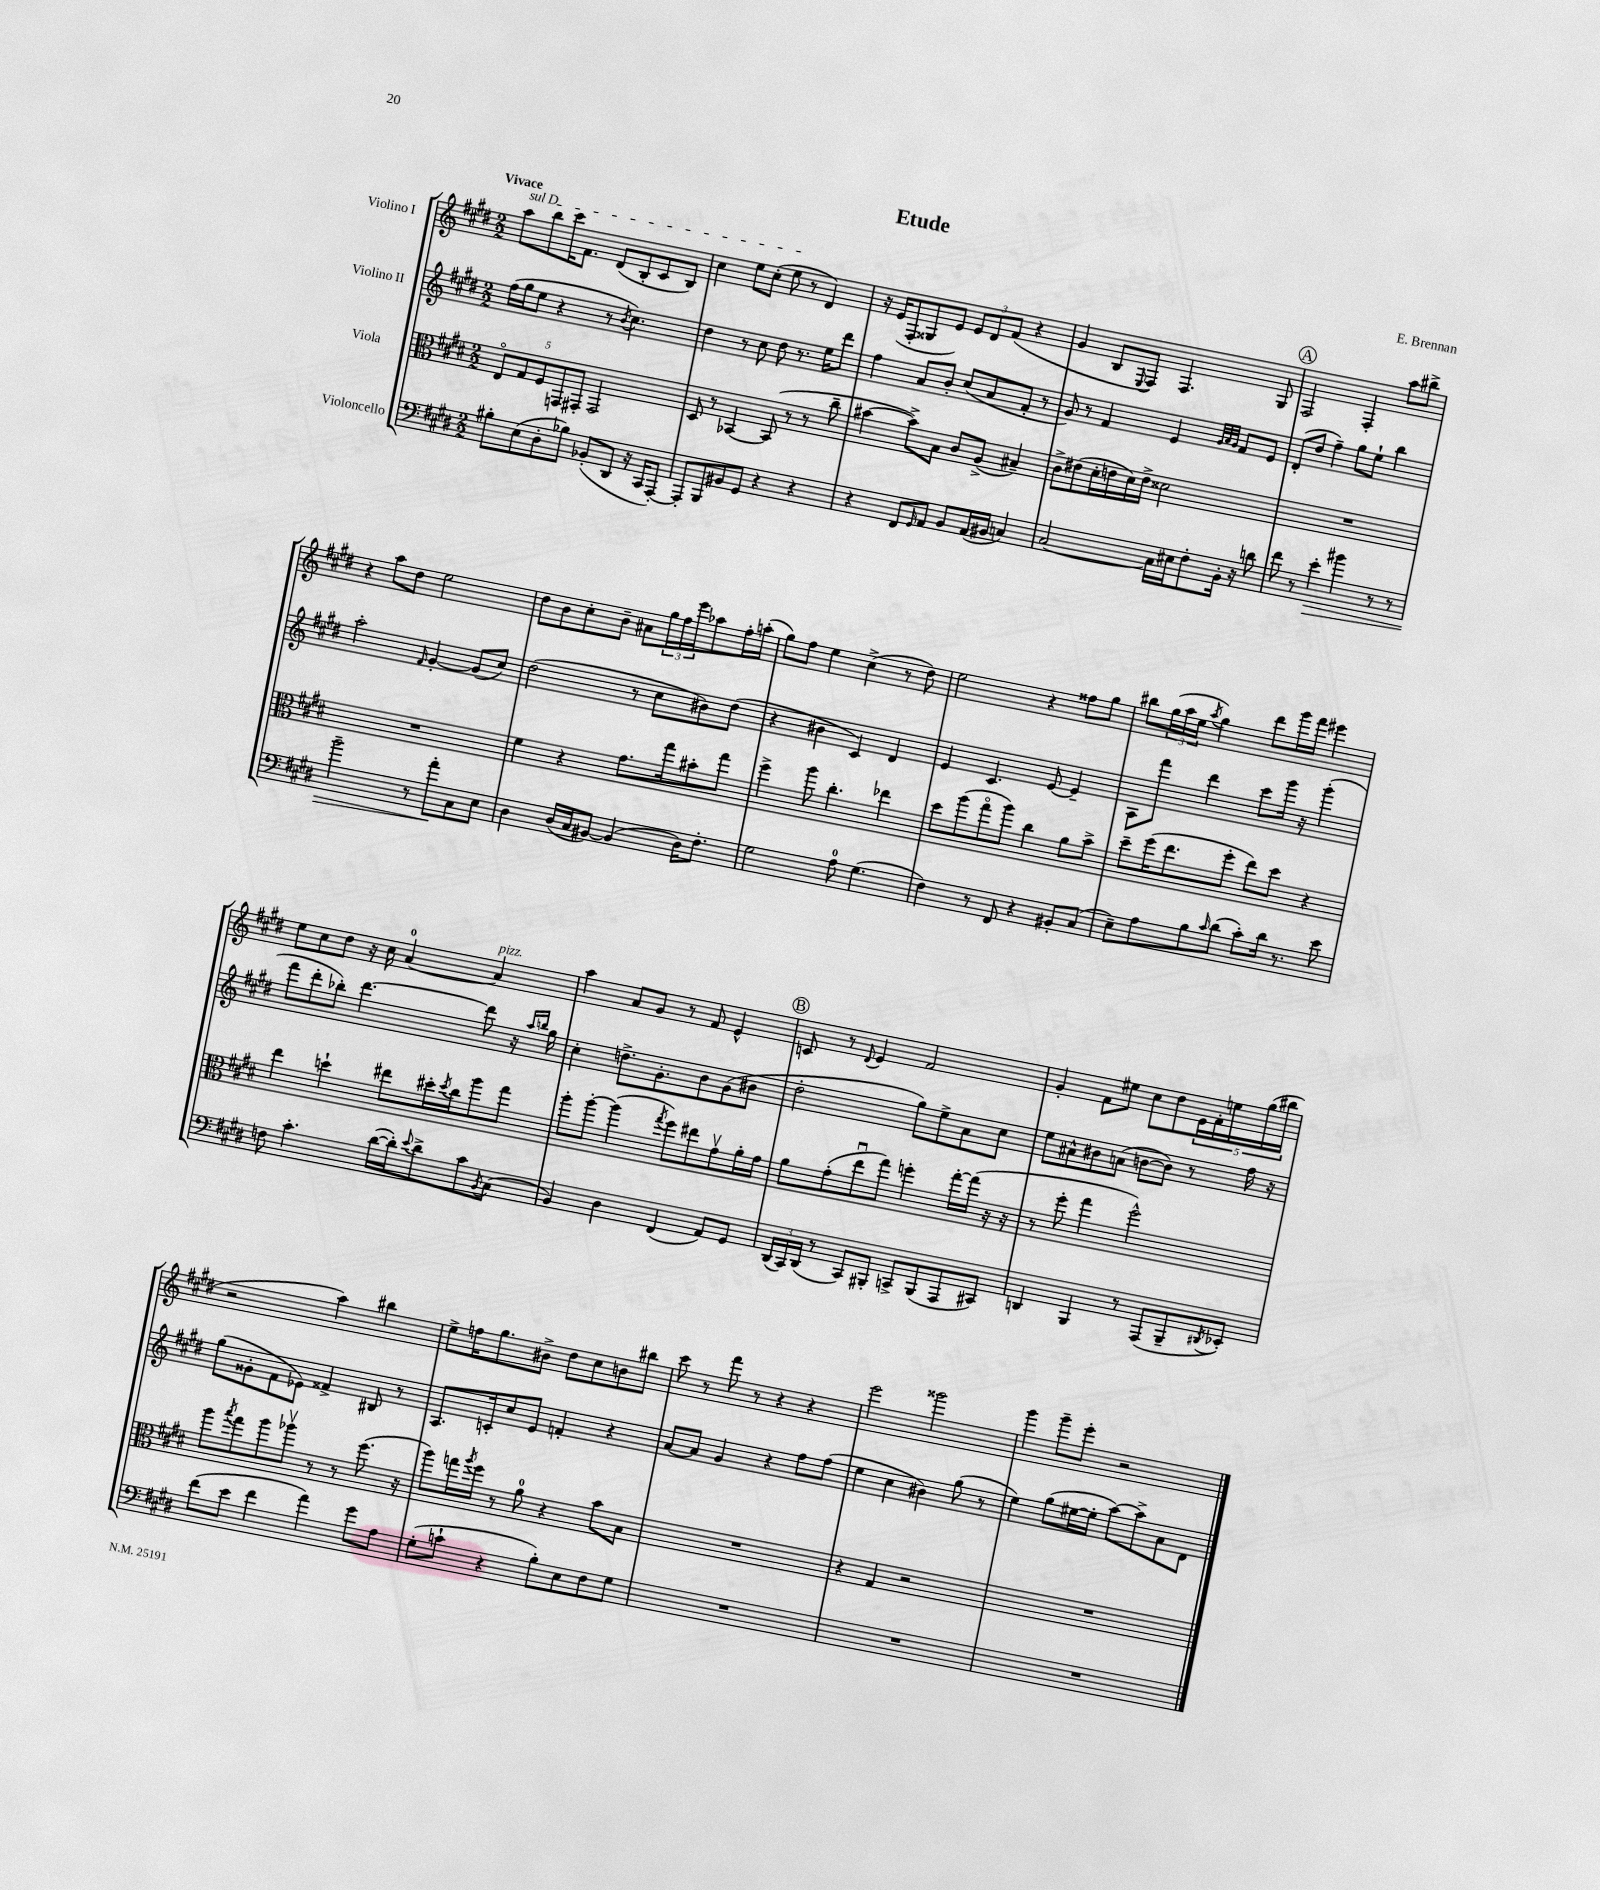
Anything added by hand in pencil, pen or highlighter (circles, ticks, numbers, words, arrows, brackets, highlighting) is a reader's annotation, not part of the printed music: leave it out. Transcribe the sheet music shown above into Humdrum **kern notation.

**kern	**dynam	**kern	**kern	**kern
*part4	*part4	*part3	*part2	*part1
*staff4	*staff4	*staff3	*staff2	*staff1
*I"Violoncello	*	*I"Viola	*I"Violino II	*I"Violino I
*clefF4	*	*clefC3	*clefG2	*clefG2
*k[f#c#g#d#]	*	*k[f#c#g#d#]	*k[f#c#g#d#]	*k[f#c#g#d#]
*M2/2	*	*M2/2	*M2/2	*M2/2
=1	=1	=1	=1	=1
!	!	!	!	!LO:TX:a:B:t=Vivace
!	!	!	!	!LO:TX:a:i:t=sul D
8B#X'\L	.	10E/L	(16ff#\LL	8aa\L
.	.	.	16gg#\J	.
.	.	10G#/	.	.
(8E\	.	.	8ee\J	8bb\
.	.	10F#/	.	.
8D#'\	.	.	4r	16ccc#\K
.	.	10GGn/	.	.
.	.	.	.	8.f#\J
8B-X\J)	.	.	.	.
.	.	10GG#X'/J	.	.
(8BB-X'/L	.	2GG#/	8r	(8d#/L
.	.	.	8qb/	.
8DD#/J	.	.	4.cc#\)	8B'/
16r	.	.	.	8c#/
16CC#/KL	.	.	.	.
[8AAA'/J)	.	.	.	8B/J)
=2	=2	=2	=2	=2
8AAA'/L]	.	8D#/	4dd#\	4cc#\
8BBB/	.	8r	.	.
8BB#X/	.	[4BB-X/	8r	8ee\L
8GG#/J	.	.	8cc#\	(8cc#'\J
4r	.	(8BB-/]	8dd#\	8ee\
.	.	8r	8.r	8r
4r	.	8r	.	4d#/)
.	.	.	16ee\KL	.
.	.	8cc#~\	8ddd#\J	.
=3	=3	=3	=3	=3
4r	.	[4b#X\	4ff#\	16r
.	.	.	.	(16e/KL
.	.	.	.	8F#'/
8FF#/L	.	8b#^\L])	8a/L	8G##X/
16qqGG#/	.	.	.	.
8AA/J	.	8B\J	8b'/J	8e/J)
8BB/L	.	8c#/L	(8cc#/L	12e/L
.	.	.	.	12d#/
(16AA/L	.	(8A^/J	8a/	.
.	.	.	.	(12f#/J
16BB#X/JJ	.	.	.	.
4Cn/)	.	4B#X~/)	8f#'/J	4r
.	.	.	8r	.
=4	=4	=4	=4	=4
[2C#/	.	8c#^\L	8g#/)	4g#/
.	.	(8e#X\	8r	.
.	.	16d#'\L	4f#/	8B/L
.	.	16en\	.	.
.	.	.	.	8qqE/
.	.	16d#\)	.	8F#/J)
.	.	16e^\JJ	.	.
16C#\LL]	.	2d##X\	4e/	4.F#/
16E#X\J	.	.	.	.
8F#'\	.	.	.	.
.	.	.	32qqg#/LLL	.
.	.	.	32qqa/	.
.	.	.	32qqg#/JJJ	.
16BB'\Jk	.	.	8f#/L	.
16r	.	.	.	.
8dn\	.	.	8e/J	8G#/
!!LO:REH:place=s1:t=A
=5	=5	=5	=5	=5
8f#\	.	1r	(8d#'/L	2F#/
8r	.	.	8dd#/J	.
!	!LO:HP:b	!	!	!
4e'\	>	.	4ff#~\)	.
4b#X\	.	.	8gg#\L	4F#'/
.	.	.	8ee`\J	.
8r	.	.	4bb\	8aa\L
8r	.	.	.	8bb#X^\J
!!LO:LB:g=z
=6	=6	=6	=6	=6
2b~\	.	1r	2aa'\	4r
.	.	.	.	8aa\L
.	.	.	.	8dd#\J
.	.	.	16qqf#/	.
8r	.	.	[4g#'/	2ee\
8a'\L	.	.	.	.
8C#\	]	.	(8g#/L]	.
8E\J	.	.	8cc#/J)	.
=7	=7	=7	=7	=7
4D#\	.	4f#\	(2dd#\	8dd#\L
.	.	.	.	8b\
(16D#/LL	.	4r	.	8cc#'\
16C#/J	.	.	.	.
[8BB#X/J)	.	.	.	8b~\J
(4BB#/]	.	8.g#\L	8r	8a#X\L
.	.	.	8cc#\L	24gg#\L
.	.	.	.	24ff#\
.	.	16gg#\k	.	.
.	.	.	.	24eee\J
16D#\KL)	.	8b#X'\	8b#X\)	8aa-X\
8.F#'\J	.	.	.	.
.	.	8gg#\J	(8dd#\J	16ff#'\L
.	.	.	.	(16aan'\JJ
=8	=8	=8	=8	=8
2G#\	.	4ff#^\	4r	8gg#\L)
.	.	.	.	8ff#\J
.	.	8aa\	4b#X\	4ee\
.	.	4.cc#'\	.	.
8A\	.	.	4c#/)	(4cc#^\
(4.G#\	.	.	.	.
.	.	4ee-X\	4d#/	8r
.	.	.	.	8dd#\)
=9	=9	=9	=9	=9
4F#\)	.	8dd#\L	4e/	2ee\
.	.	(8aa\	.	.
8r	.	8gg#\	4.c#/	.
8FF#/	.	8aa\J)	.	.
4r	.	4cc#\	.	4r
.	.	.	[8e/	.
8BB#X'/L	.	8a\L	4e~/]	8ff##X\L
(8C#/J	.	8b^\J	.	8gg#\J
=10	=10	=10	=10	=10
8E~\L)	.	8dd#~\L	8A\L	8bb#X\L
8A\	.	(16ff#\K	8fff#\J	(24gg#\L
.	.	.	.	24aa\
.	.	8.ee\	.	.
.	.	.	.	24ee\JJ
.	.	.	.	8qaa/
8B\	.	.	4ddd#\	4gg#\)
16qqc#/	.	.	.	.
(8d#\J	.	8ff#'\J	.	.
8c#'\L)	.	8ee\L)	8ccc#\L	8ddd#\L
16d#\Jk	.	8dd#\J	16ggg#\Jk	16ggg#\L
8.r	.	.	16r	16fff#\JJ
.	.	4r	(4ggg#'\	4eee#X\
8e\	.	.	.	.
!!LO:LB:g=z
=11	=11	=11	=11	=11
8Fn\	.	4ee\	8fff#\L	8ee\L
4.c#'\	.	.	8ddd#'\	8cc#\
.	.	4ddn`\	8bb-X'\J)	8dd#\J
.	.	.	[4.ddd#\	16r
.	.	.	.	16cc#\
([16d#\LL	.	8ee#X\L	.	[4a/
16d#'\J])	.	.	.	.
8qqe/	.	.	.	.
8d#^\	.	16dd#X'\L	.	.
.	.	8qdd#/	.	.
.	.	16cc#\J	.	.
!	!	!	!	!LO:TX:a:i:t=pizz.
8c#\	.	8aa\	8ddd#\]	4a/]
8qBB/	.	.	.	.
(8C#\J	.	8gg#\J	16r	.
.	.	.	16qqaa/LL	.
.	.	.	16qqbbn/JJ	.
.	.	.	16gg#\	.
=12	=12	=12	=12	=12
4BB/)	.	8aa'\L	4cc#'\	4aa\
.	.	[8aa'\J	.	.
4D#\	.	(4aa\]	8.ddn^\L	8a/L
.	.	.	.	8g#/J
.	.	.	8.g#'\	.
.	.	8qgg#/	.	.
(4FF#/	.	8ff#\L)	.	8r
.	.	8ee#X\	8b\	8f#/
8AA/L)	.	8g#v\	(8g#\	4e^^/
8GG#/J	.	16a'\L	8b#X\J	.
.	.	16g#\JJ	.	.
!!LO:REH:place=s1:t=B
=13	=13	=13	=13	=13
(24DD#/LL	.	8a\L	2dd#'\	8cn/
24CC#/)	.	.	.	.
(24DD#/JJ	.	.	.	.
8r	.	(8g#'\	.	8r
.	.	.	.	8qqd#/
8CC#/L)	.	8eeu\	.	4e/
8BBB#X'/J	.	8gg#\J)	.	.
8CCn^/L	.	4ffn'\	8gg#\L)	2f#/
(8BBB#/	.	.	8ee^\	.
8AAA/	.	[16gg#'\LL	8a\	.
.	.	(16gg#\JJ]	.	.
8CC#X/J)	.	16r	8cc#\J	.
.	.	16r	.	.
=14	=14	=14	=14	=14
4DDn/	.	8r	8ee\L	4g#'/
.	.	8ff#'\	8a#X^^\	.
4BBB/	.	4gg#\	8b#X\	8f#\L
.	.	.	(8an\J	8ee#X\J
8r	.	2ff#^^\)	[8bn\L	8cc#\L
(8AAA/L	.	.	8b\J])	8dd#\
8BBB~/	.	.	8r	20e\L
.	.	.	.	20f#'\
.	.	.	.	20een\
8qDD#X/	.	.	.	.
8EE-X'/J)	.	.	16ff#\	.
.	.	.	.	(20gg#\
.	.	.	16r	.
.	.	.	.	20bb#X\JJ
!!LO:LB:g=z
=15	=15	=15	=15	=15
(8f#\L	.	8aa\L	(8gg#\L	2r
.	.	8qbb/	.	.
8e\J	.	8gg#\	8g##X'\	.
4f#\	.	8aa\	8f#\	.
.	.	8aa-Xv\J	8e-X\J)	.
4a\)	.	8r	4f##X^/	4aa\)
.	.	8r	.	.
8g#\L	.	(8.ff#\	8B#X/	4bb#X\
8A\J	.	.	8r	.
.	.	16r	.	.
=16	=16	=16	=16	=16
(8G#'\L	.	8aa\L)	8.A/L	8ee^\L
8cn`\J	.	16ggn\L	.	16ffn\K
.	.	8qaa/	.	.
.	.	16ff#\JJ	16cn'/k	8.gg#\
4r	.	8r	8cc#/	.
.	.	8a\	8e/J	8b#X^\J
8B'\L)	.	4r	4fn'/	8dd#\L
8E\	.	.	.	8cc#\
8F#\	.	8b\L	4r	8bn\
8G#\J	.	8B\J	.	8bb#X\J
=17	=17	=17	=17	=17
1r	.	1r	[8a/L	8ccc#\
.	.	.	8a/J]	8r
.	.	.	4g#/	8fff#\
.	.	.	.	8r
.	.	.	4r	4r
.	.	.	8ff#\L	4r
.	.	.	(8ff#\J	.
=18	=18	=18	=18	=18
1r	.	4r	4ee\	2eee\
.	.	4G#/	4cc#\	.
.	.	2r	4b#X\)	2ggg##X\
.	.	.	(8gg#\	.
.	.	.	8r	.
=19	=19	=19	=19	=19
1r	.	1r	4ee\)	4ggg#\
.	.	.	(8gg#\L	8ggg#~\L
.	.	.	[16ee#X\L	8eee'\J
.	.	.	16ee#'\JJ]	.
.	.	.	[8aa\L)	2r
.	.	.	8aa^\]	.
.	.	.	8a\	.
.	.	.	8d#\J	.
==	==	==	==	==
*-	*-	*-	*-	*-
